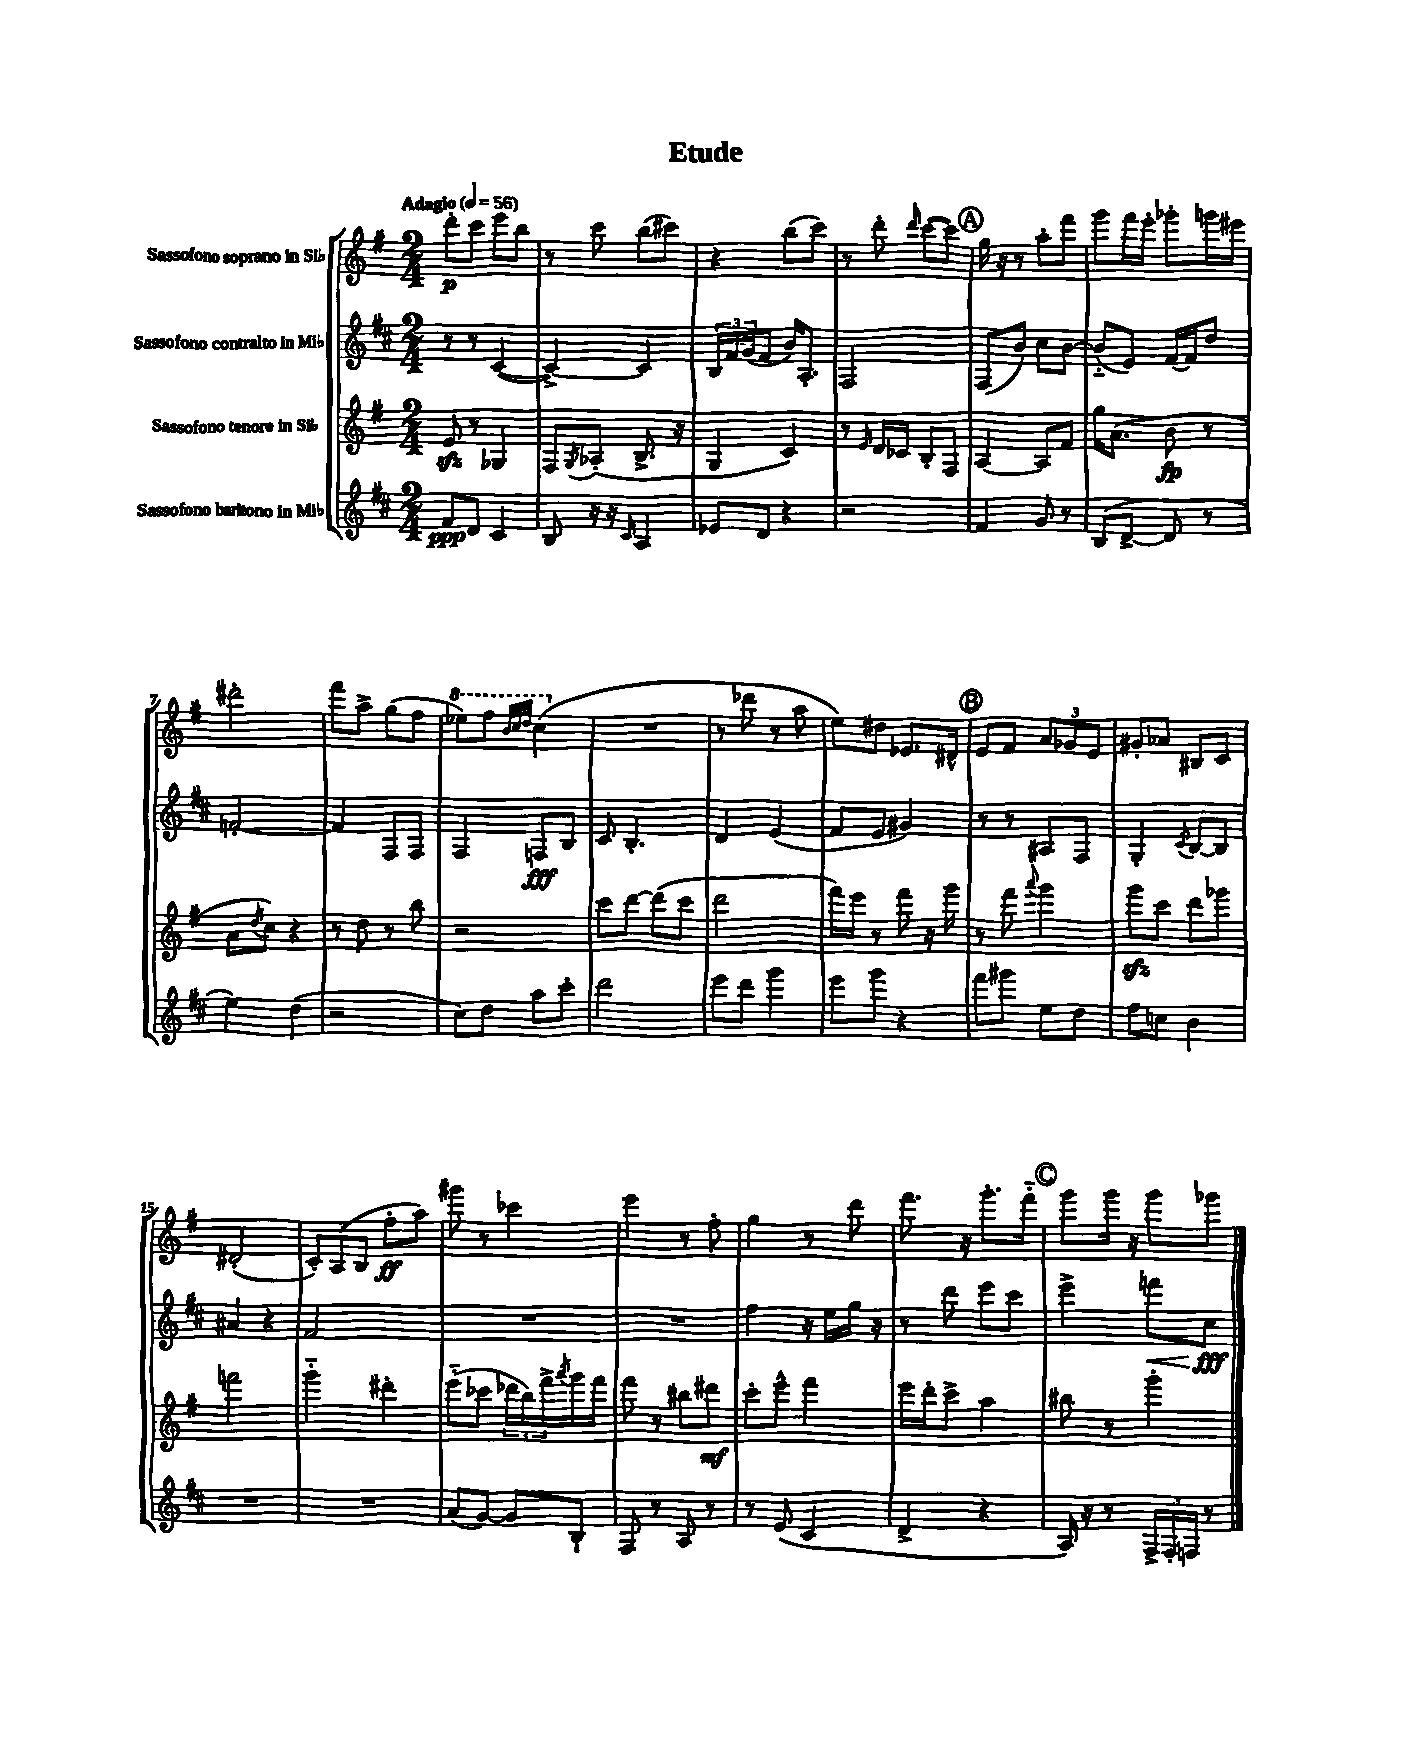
\header { title = "Etude" }
<<
\new StaffGroup <<
\new Staff = "s0" \with { instrumentName = "Sassofono soprano in Sib" } {
    \clef treble \key g \major \numericTimeSignature \time 2/4 \tempo "Adagio" 4 = 56
    d'''8-.\p c'''8 e'''8 b''8 |
    r8 c'''8 b''8( cis'''8) |
    r4 b''8( c'''8) |
    r8 d'''8-. \grace { d'''16 } c'''8~( c'''8) |
    \mark \markup { \circle "A" } g''16 r16 r8 a''8-. fis'''8 |
    g'''8 fis'''16 e'''16-. ges'''8-. g'''16 eis'''16 |
    dis'''2-. |
    fis'''8 a''8-> g''8( fis''8 |
    \ottava #1 ees'''8) fis'''8 \grace { b''32 c'''32 d'''32 } c'''4( \ottava #0 |
    R2 |
    r8 des'''8 r8 a''8 |
    e''8) dis''8 ees'8. dis'16-^ |
    \mark \markup { \circle "B" } e'8 fis'8 \tuplet 3/2 { a'8 ges'8 e'8 } |
    gis'8-. aes'8 bis8 c'8 |
    dis'2-.( |
    \tuplet 3/2 { c'8-.) a8( b8 } fis''8-.\ff a''8) |
    gis'''8 r8 ces'''4 |
    e'''4 r8 fis''8-. |
    g''4 r8 d'''8 |
    fis'''8. r16 g'''8.-. fis'''16-_ |
    \mark \markup { \circle "C" } g'''8 g'''16 r16 g'''8 ges'''8 \bar "|." |
}
\new Staff = "s1" \with { instrumentName = "Sassofono contralto in Mib" } {
    \clef treble \key d \major \numericTimeSignature \time 2/4
    r8 r8 cis'4~( |
    cis'4~->) cis'4 |
    \tuplet 3/2 { b16 fis'16 g'16( } fis'8 b'16) a8.-. |
    fis2 |
    \mark \markup { \circle "A" } fis8( b'8) cis''8 b'8~ |
    b'8-_( e'8) fis'16~ fis'16 d''8 |
    f'2~-. |
    f'4 fis8 fis8 |
    fis4 f8\fff b8 |
    cis'8 b4.-. |
    d'4 e'4( |
    fis'8 e'8 gis'4) |
    \mark \markup { \circle "B" } r8 r8 ais8 fis8 |
    g4-. \acciaccatura { cis'8 } b8~ b8 |
    ais'4 r4 |
    fis'2 |
    R2 |
    R2 |
    fis''4 r16 e''16 g''16 r16 |
    r8 d'''8 e'''8 cis'''8 |
    \mark \markup { \circle "C" } e'''4-> f'''8\< cis''8\fff\! \bar "|." |
}
\new Staff = "s2" \with { instrumentName = "Sassofono tenore in Sib" } {
    \clef treble \key g \major \numericTimeSignature \time 2/4
    e'8\sfz r8 ges4 |
    fis8 \acciaccatura { g8 } aes8-.( b8.-> r16 |
    g4 c'4) |
    r8 \grace { e'16 } d'16 ces'16 b8-. fis8 |
    \mark \markup { \circle "A" } a4~ a8 fis'8 |
    g''16 a'8.( b'8\fp r8 |
    a'8 \acciaccatura { d''8 } c''8) r4 |
    r8 d''8 r8 b''8 |
    r2 |
    c'''8 d'''8~ d'''8( c'''8 |
    d'''2 |
    fis'''16) e'''16 r8 fis'''8 r16 g'''16 |
    \mark \markup { \circle "B" } r8 fis'''8 \appoggiatura { a'''8 } g'''4 |
    g'''8\sfz c'''8 d'''8 ges'''8 |
    f'''2 |
    g'''4-_ dis'''4-. |
    e'''8-_( ces'''8 \tuplet 3/2 { des'''16 b''16) fis'''16-> } \acciaccatura { a'''8 } g'''16 fis'''16 |
    fis'''8 r8 bis''8 dis'''8\mf |
    c'''8-. e'''8-^ fis'''4 |
    e'''16 d'''16-. c'''8-> a''4 |
    \mark \markup { \circle "C" } bis''8 r8 g'''4-. \bar "|." |
}
\new Staff = "s3" \with { instrumentName = "Sassofono baritono in Mib" } {
    \clef treble \key d \major \numericTimeSignature \time 2/4
    fis'8\ppp d'8 cis'4 |
    b8 r16 r16 \grace { cis'16 } a4 |
    ees'8 d'8 r4 |
    r2 |
    \mark \markup { \circle "A" } fis'4 g'8 r8 |
    b8( d'8~-> d'8 r8 |
    e''4) d''4( |
    r2 |
    cis''8) d''8 a''8 cis'''8-. |
    d'''2 |
    e'''8 d'''8 g'''4 |
    e'''8 g'''8 r4 |
    \mark \markup { \circle "B" } fis'''8 gis'''8 e''8 d''8 |
    fis''8 c''8 b'4 |
    R2 |
    R2 |
    a'8( g'8~) g'8 b8-! |
    fis8 r8 a8 r8 |
    r8 e'8( cis'4 |
    d'4-> r4 |
    \mark \markup { \circle "C" } a16) r16 r8 \tuplet 3/2 { fis16-> fis16-. f16 } r8 \bar "|." |
}
>>
>>
